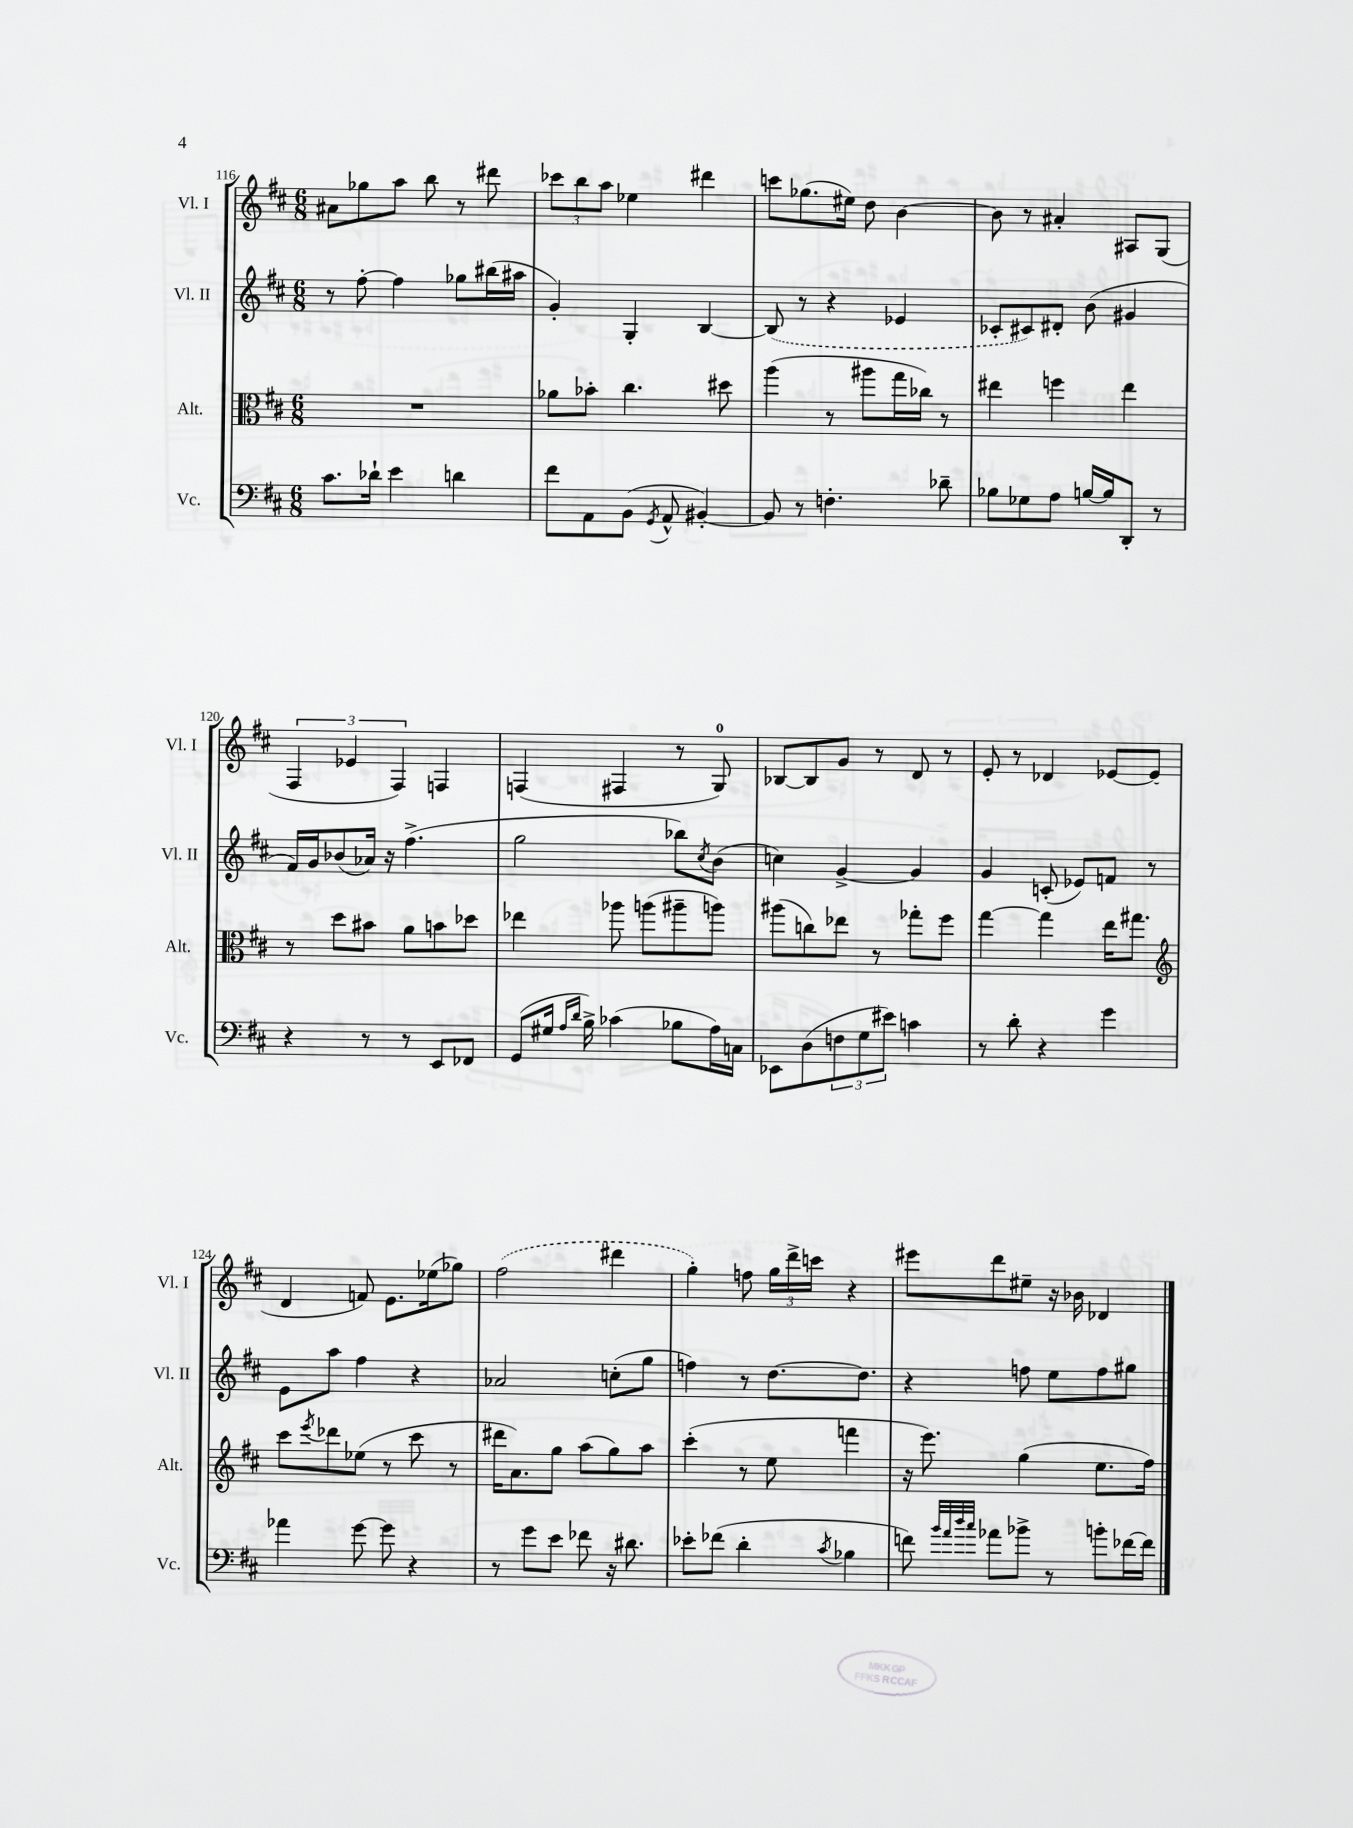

**kern	**kern	**kern	**kern
*part4	*part3	*part2	*part1
*staff4	*staff3	*staff2	*staff1
*I"Vc.	*I"Alt.	*I"Vl. II	*I"Vl. I
*I'Vc.	*I'Alt.	*I'Vl. II	*I'Vl. I
*clefF4	*clefC3	*clefG2	*clefG2
*k[f#c#]	*k[f#c#]	*k[f#c#]	*k[f#c#]
*M6/8	*M6/8	*M6/8	*M6/8
=116	=116	=116	=116
8.c#\L	2.r	8r	8a#X\L
.	.	[8ff#'\	8gg-X\
16d-X`\Jk	.	.	.
4e\	.	4ff#\]	8aa\J
.	.	.	8bb\
4dn\	.	8gg-X\L	8r
.	.	(16bb#X\L	8ddd#X\
.	.	16aa#X\JJ	.
=117	=117	=117	=117
8f#\L	8a-X\L	4g'/)	12ccc-X\L
.	.	.	12bb\
8AA\	8b-X'\J	.	.
.	.	.	12aa\J
(8BB\J	4.cc#\	4G'/	4ee-X\
8qGG/	.	.	.
8AA^^/	.	.	.
[4BB#X'/)	.	[4B/	4ddd#X\
.	8dd#X\	.	.
=118	=118	=118	=118
8BB#/]	(4aa\	(8B/]	8cccn\L
8r	.	8r	(8.gg-X\
4.Fn'\	8r	4r	.
.	.	.	16ee#X\Jk)
.	8aa#X\L	.	8dd\
.	16gg\L	4e-X/	[4b\
.	16cc-X\JJ)	.	.
8d-X~\	8r	.	.
=119	=119	=119	=119
8B-X\L	4ee#X\	8c-X'/L	8b\]
8G-X\	.	8c#X/)	8r
8A\J	4ffn\	8d#X'/J	4a#X'/
[16Bn/LL	.	(8b\	.
16B/J]	.	.	.
8DD'/J	4ee#\	4g#X/	8A#X/L
8r	.	.	(8G/J
!!LO:LB:g=z
=120	=120	=120	=120
4r	8r	16f#/LL)	6F#/
.	.	16g/J	.
.	8dd\L	(8b-X/	.
.	.	.	6e-X/
8r	8b#X\J	16a-X/Jk)	.
.	.	16r	.
.	.	.	6F#/)
8r	8a\L	(4.ff#^\	.
8EE/L	8bn\	.	4Fn/
8FF-X/J	8dd-X\J	.	.
=121	=121	=121	=121
(8GG/L	4ee-X\	2gg\	(4Fn/
16G#X/Jk	.	.	.
16qqA/LL	.	.	.
16qqd/JJ	.	.	.
16B^\)	.	.	.
(4c-X\	8aa-X\	.	4F#X/
.	(8aan\L	.	.
8B-X\L	8aa#X~\	8bb-X\L)	8r
.	.	8qcc#/	.
16A\L)	8aan\J)	(8b\J	8G/)
16Cn\JJ	.	.	.
=122	=122	=122	=122
8EE-X\L	(8aa#X\L	4ccn\)	[8B-X/L
(8D\	8ccn\)	.	8B-/]
12Fn\	8ee-X\J	[4g^/	8g/J
12G\	.	.	.
.	8r	.	8r
12e#X\J)	.	.	.
4cn\	8gg-X'\L	4g/]	8d/
.	8ff#\J	.	8r
=123	=123	=123	=123
8r	[4gg\	4g/	8e'/
8d'\	.	.	8r
4r	4gg\]	(8cn'/	4d-X/
.	.	8e-X/L)	.
4g\	16ee\KL	8fn/J	[8e-X/L
.	8.gg#X\J	.	.
.	.	8r	(8e-/J]
!!LO:LB:g=z
=124	=124	=124	=124
*	*clefG2	*	*
4a-X\	8ccc#\L	8e\L	4d/
.	8qeee/	.	.
.	8ddd-X\	8aa\J	.
[8g\	(8ee-X\J	4ff#\	8fn/)
8g\]	8r	.	8.e\L
4r	8ccc#\	4r	.
.	.	.	(16ee-X\k
.	8r	.	8gg-X\J)
=125	=125	=125	=125
8r	16ddd#X\KL	2a-X/	(2ff#\
.	8.a\)	.	.
8g\L	.	.	.
8e\J	8gg\J	.	.
8f-X\	(8aa\L	.	.
16r	8gg\)	(8ccn'\L	4ddd#X\
8.d#X\	.	.	.
.	8aa\J	8gg\J	.
=126	=126	=126	=126
8e-X'\L	(4ccc#'\	4ffn\)	4gg'\)
(8f-X\J	.	.	.
4d'\	8r	8r	8ffn\
.	8ee\	[8.dd\L	24gg\LL
.	.	.	24ddd^\
.	.	.	24cccn\JJ
8qc#/	.	.	.
4B-X\	4fffn\	.	4r
.	.	8.dd\J]	.
=127	=127	=127	=127
8fn\)	16r	4r	8eee#X\L
.	8.eee\)	.	.
32qqb/LLL	.	.	.
32qqa/	.	.	.
32qqdd/	.	.	.
32qqcc#/JJJ	.	.	.
8a-X\L	.	.	8ddd\
8b-X^\J	(4gg\	8ffn\	8ee#X~\J
8r	.	8ee\L	16r
.	.	.	16b-X\
8bn'\L	8.ee\L	8ff\	4d-X/
[16f-X\L	.	8gg#X\J	.
16f-\JJ]	16ff#\Jk)	.	.
==	==	==	==
*-	*-	*-	*-
